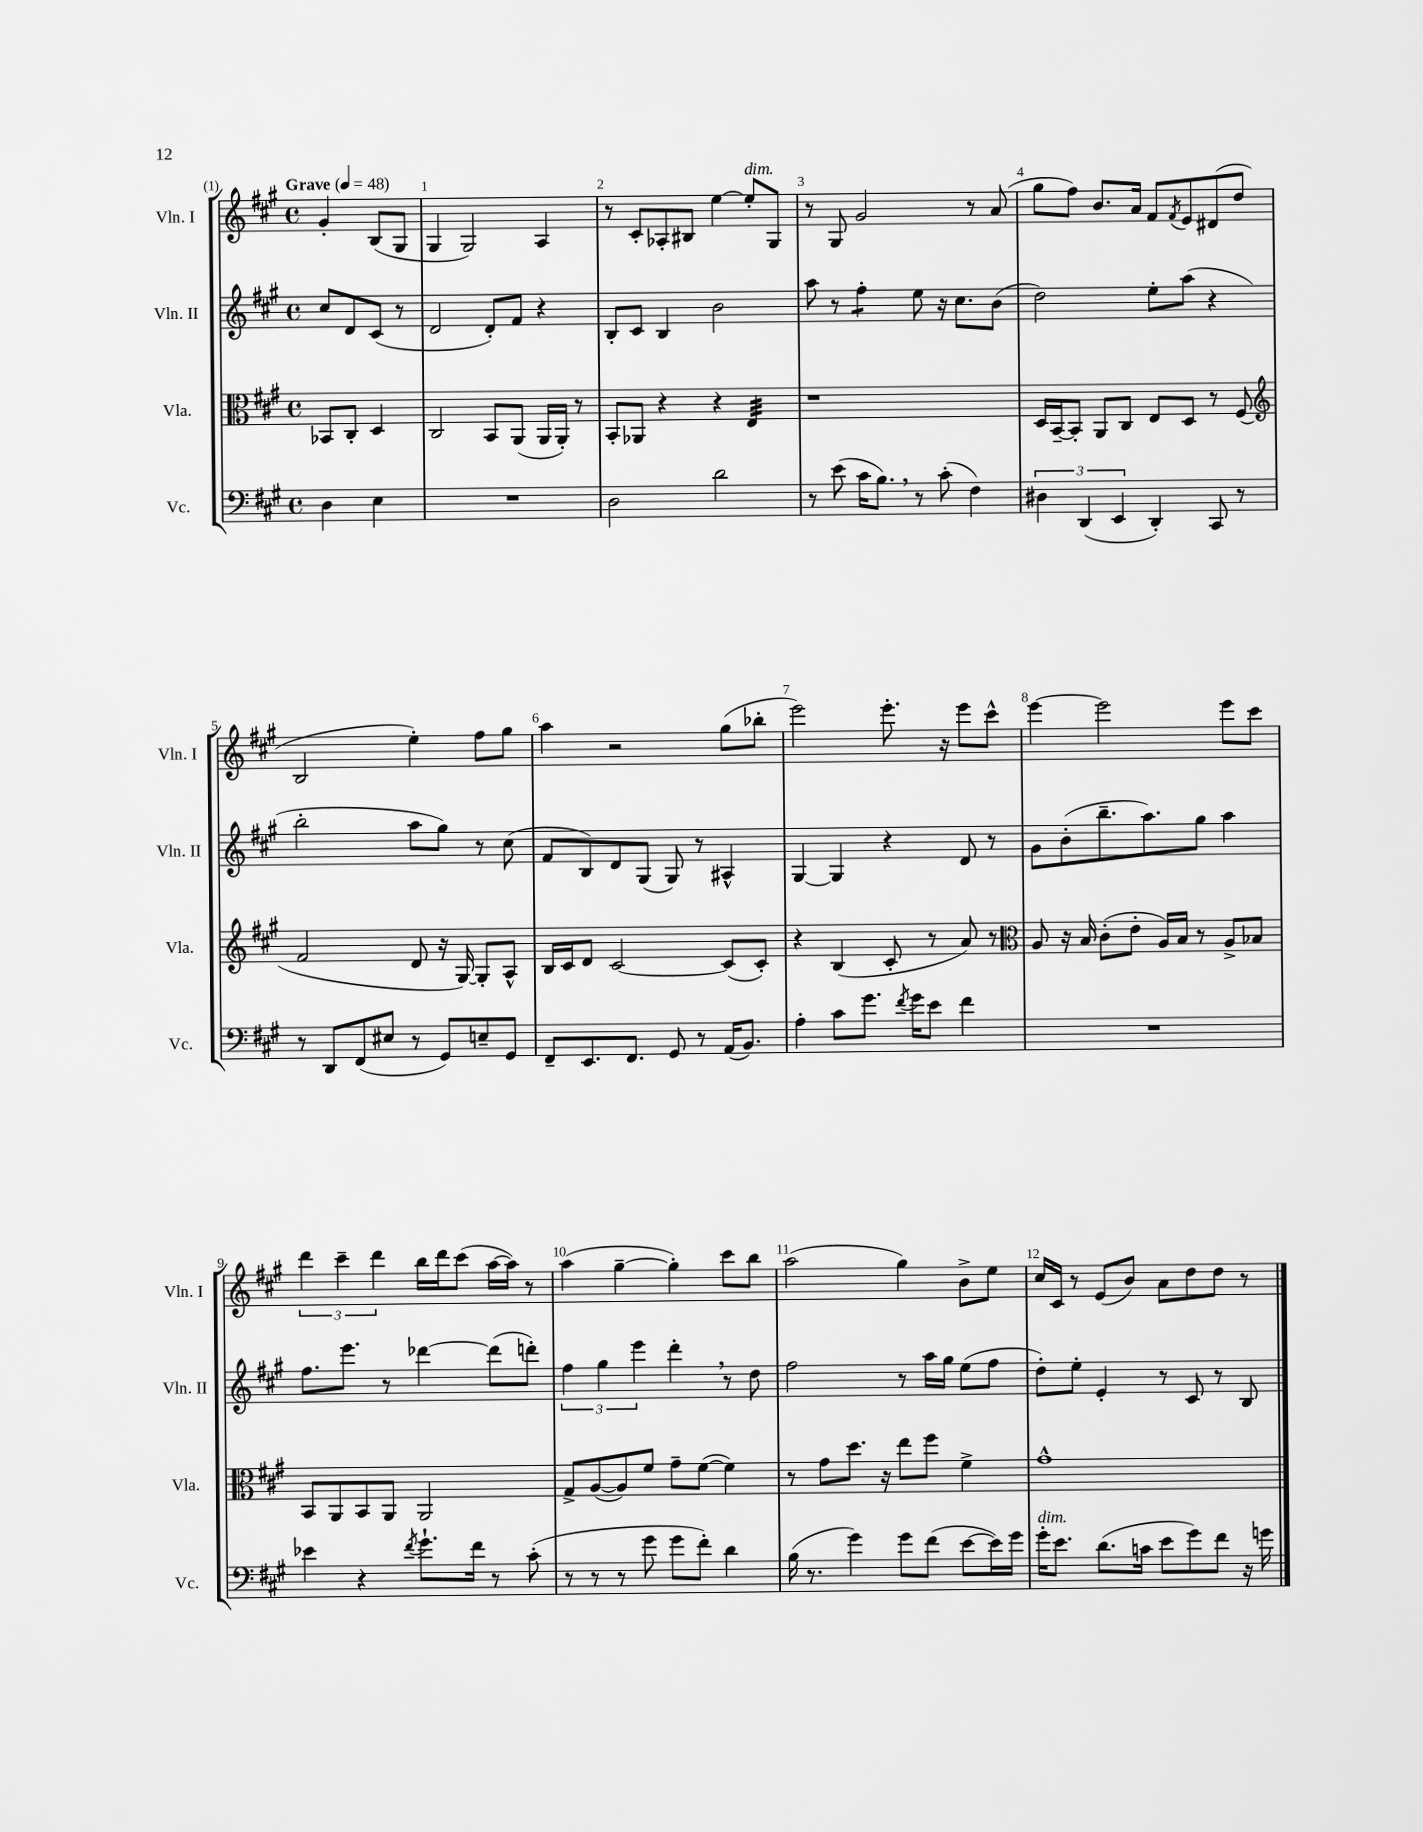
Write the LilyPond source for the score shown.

<<
\new StaffGroup <<
\new Staff = "s0" \with { instrumentName = "Vln. I" shortInstrumentName = "Vln. I" } {
    \clef treble \key a \major \defaultTimeSignature \time 4/4 \partial 2 \tempo "Grave" 4 = 48
    gis'4-. b8( gis8 |
    gis4 gis2) a4 |
    r8 cis'8-. aes8-. bis8 e''4~ e''8-.^\markup { \italic "dim." } gis8 |
    r8 gis8 gis'2 r8 a'8( |
    gis''8 fis''8) b'8. a'16 fis'8 \acciaccatura { fis'8 } e'8 dis'8( d''8 |
    b2 e''4-.) fis''8 gis''8 |
    a''4 r2 gis''8( bes''8-. |
    e'''2) e'''8.-. r16 e'''8 cis'''8-^ |
    e'''4~ e'''2 e'''8 cis'''8 |
    \tuplet 3/2 { d'''4 cis'''4-- d'''4 } b''16 d'''16 cis'''8( a''16~ a''16) r8 |
    a''4( gis''4~-- gis''4-.) cis'''8 b''8 |
    a''2( gis''4) b'8-> e''8 |
    cis''16 cis'16 r8 e'8( b'8) a'8 d''8 d''8 r8 \bar "|." |
}
\new Staff = "s1" \with { instrumentName = "Vln. II" shortInstrumentName = "Vln. II" } {
    \clef treble \key a \major \defaultTimeSignature \time 4/4 \partial 2
    cis''8 d'8 cis'8( r8 |
    d'2 d'8-.) fis'8 r4 |
    b8-. cis'8 b4 b'2 |
    a''8 r8 fis''4:8-. e''8 r16 cis''8. b'8( |
    d''2) e''8-. a''8( r4 |
    b''2-. a''8 gis''8) r8 cis''8( |
    fis'8 b8) d'8 gis8( gis8) r8 ais4-^ |
    gis4~ gis4 r4 d'8 r8 |
    gis'8 b'8-.( b''8.-- a''8.) gis''8 a''4 |
    fis''8. e'''8. r8 des'''4~ des'''8( d'''8-.) |
    \tuplet 3/2 { fis''4 gis''4 e'''4 } d'''4-. \breathe r8 d''8 |
    fis''2 r8 a''16 gis''16 e''8( fis''8 |
    d''8-.) e''8-. e'4-. r8 cis'8 r8 b8 \bar "|." |
}
\new Staff = "s2" \with { instrumentName = "Vla." shortInstrumentName = "Vla." } {
    \clef alto \key a \major \defaultTimeSignature \time 4/4 \partial 2
    bes,8 cis8-. d4 |
    cis2 b,8 a,8( a,16 a,16-.) r8 |
    b,8-. aes,8 r4 r4 e4:32 |
    r1 |
    d16 b,16~-- b,8-. a,8 cis8 e8 d8 r8 fis8( |
    \clef treble fis'2 d'8 r16 gis16~) gis8-. a8-^ |
    b16 cis'16 d'8 cis'2~ cis'8( cis'8-.) |
    r4 b4( cis'8-. r8 a'8) r8 |
    \clef alto a8 r16 b16 cis'8-.( e'8-. a16) b16 r8 a8-> bes8 |
    b,8 a,8 b,8 a,8 a,2 |
    gis8-> a8~( a8) fis'8 gis'8-- fis'8~( fis'4) |
    r8 gis'8 d''8. r16 e''8 fis''8 fis'4-> |
    gis'1-^ \bar "|." |
}
\new Staff = "s3" \with { instrumentName = "Vc." shortInstrumentName = "Vc." } {
    \clef bass \key a \major \defaultTimeSignature \time 4/4 \partial 2
    d4 e4 |
    R1 |
    d2 d'2 |
    r8 e'8( cis'16 b8.) \breathe r8 cis'8-.( fis4) |
    \tuplet 3/2 { dis4 d,4( e,4 } d,4-.) cis,8 r8 |
    r8 d,8 fis,8( eis8 r8 gis,8) e8-- gis,8 |
    fis,8-- e,8. fis,8. gis,8 r8 a,16( b,8.) |
    a4-. cis'8 gis'8. \acciaccatura { fis'8 } gis'16 e'8 fis'4 |
    R1 |
    ees'4 r4 \acciaccatura { fis'8 } gis'8.-! fis'16 r8 cis'8-.( |
    r8 r8 r8 gis'8 gis'8 fis'8-.) d'4 |
    b16( r8. gis'4) gis'8 fis'8( e'8~ e'16) gis'16 |
    gis'16-.^\markup { \italic "dim." } e'8. d'8.( c'16 e'8 gis'8) fis'8 r16 g'16 \bar "|." |
}
>>
>>
\layout { \context { \Score \override BarNumber.break-visibility = ##(#f #t #t) barNumberVisibility = #all-bar-numbers-visible } }
